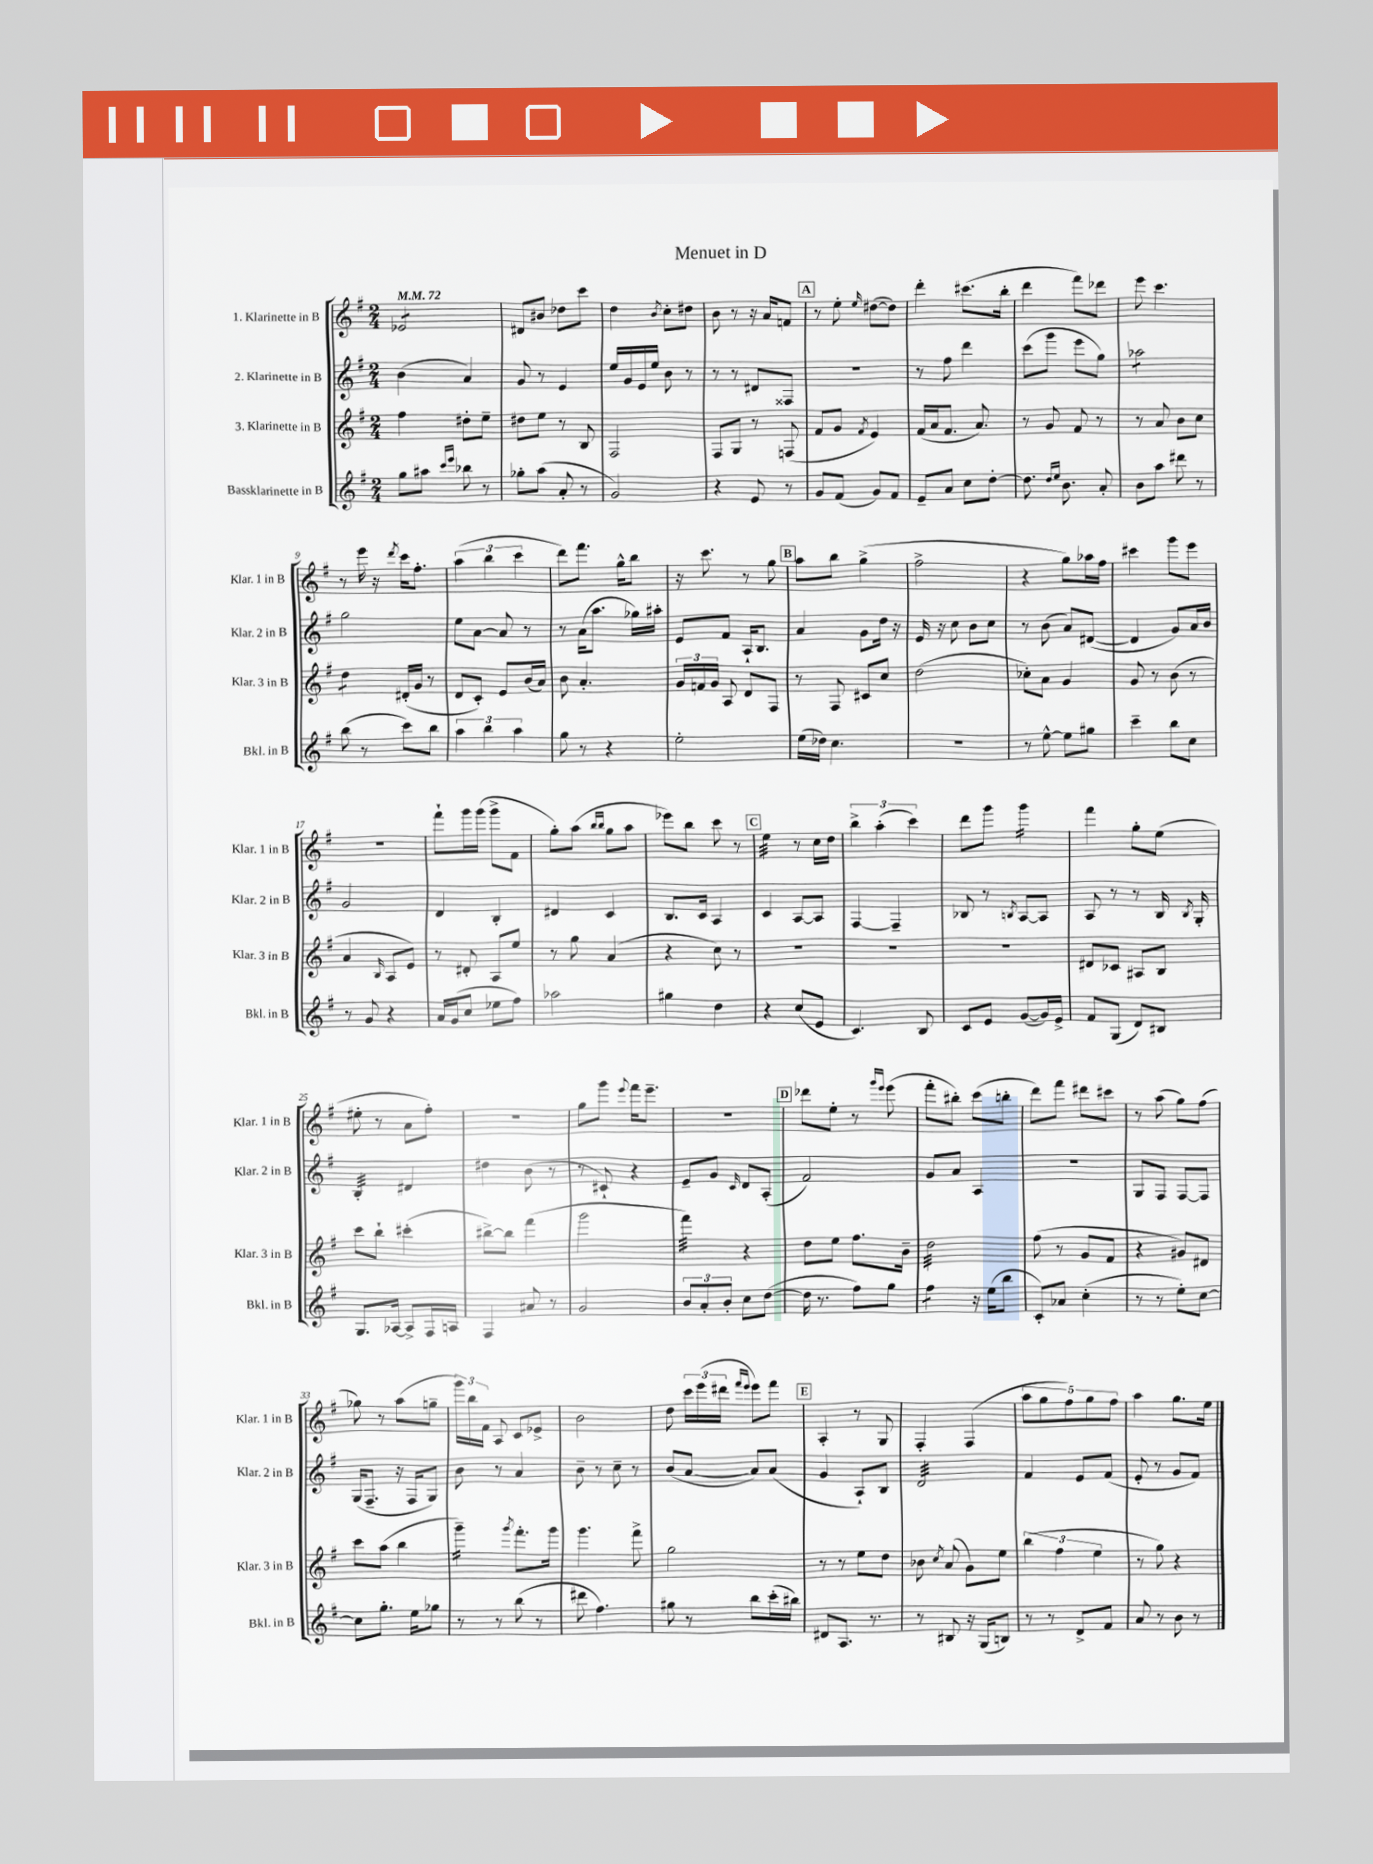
\header { title = "Menuet in D" }
<<
\new StaffGroup <<
\new Staff = "s0" \with { instrumentName = "1. Klarinette in B" shortInstrumentName = "Klar. 1 in B" } {
    \clef treble \key g \major \numericTimeSignature \time 2/4 \tempo 4 = 72
    \autoBeamOff ees'2:8 |
    dis'8[ bis'8] des''8[ c'''8] |
    d''4 \acciaccatura { b'8 } c''8[-. dis''8] |
    b'8 r8 r16 a'16[ f'8] |
    \mark \markup { \box "A" } r8 e''8-. \grace { e''16 } dis''8[~( dis''8]) |
    d'''4-. cis'''8.[( b''16]-. |
    d'''4 fis'''8[) des'''8] |
    e'''8 c'''4. |
    r8 e'''16 r16 \acciaccatura { d'''8 } c'''16[ fis''8.]-. |
    \tuplet 3/2 { a''4( b''4 c'''4 } |
    d'''8[) fis'''8.] g''16[-^ b''8] |
    r16 c'''8. r8 g''8 |
    \mark \markup { \box "B" } a''8[ b''8] g''4->( |
    fis''2-> |
    r4 g''8[) aes''16 fis''16] |
    cis'''4 g'''8[ e'''8] |
    r2 |
    fis'''8[-! g'''16 g'''16]( g'''8[-> fis'8] |
    g''8[-.) a''8]( \grace { b''16[ b''16] } g''8[ a''8] |
    ees'''8[) b''8] c'''8 r8 |
    \mark \markup { \box "C" } e''4:32 r8 c''16[ d''16] |
    \tuplet 3/2 { b''4-> a''4-.( c'''4) } |
    d'''8[ g'''8] g'''4:16 |
    fis'''4 g''8[-. e''8]( |
    eis''8-. r8 a'8[ fis''8]-.) |
    R2 |
    g''8[ g'''8] \appoggiatura { e'''8 } fis'''16[ e'''8.]-- |
    r2 |
    \mark \markup { \box "D" } des'''8[ e''8]-. r8 \grace { g'''16[ e'''16] } e'''8( |
    fis'''8[-. bis''8]-.) c'''8[( b''8]-. |
    d'''8[) fis'''8] dis'''8[ cis'''8] |
    r8 a''8( g''8[) fis''8]( |
    ges''8) r8 a''8[( g''8]-- |
    \tuplet 3/2 { g'''16[) b''16 fis'16] } a8 c'8[ ees'8]-> |
    b'2 |
    d''8 \tuplet 3/2 { c'''16[ e'''16( dis'''16] } \grace { fis'''16[ e'''16] } e'''8[) fis'''8] |
    \mark \markup { \box "E" } a4-. r8 g8 |
    fis4-. fis4( |
    \tuplet 5/4 { a''8[ g''8 fis''8) g''8 fis''8] } |
    a''4 g''8.[ e''16] \bar "|." |
}
\new Staff = "s1" \with { instrumentName = "2. Klarinette in B" shortInstrumentName = "Klar. 2 in B" } {
    \clef treble \key g \major \numericTimeSignature \time 2/4
    \autoBeamOff b'4( a'4) |
    g'8 r8 e'4 |
    e''16[ g'16 e'16 e''16] b'8 r8 |
    r8 r8 dis'8[ fisis8] |
    \mark \markup { \box "A" } R2 |
    r8 fis''8 d'''4 |
    c'''8[( g'''8] e'''8[ g''8]) |
    aes''2:8 |
    g''2 |
    e''8[ a'8]~ a'8 r8 |
    r8 a'16[( a''8.] ges''16[) ais''16]-. |
    e'8[ fis'8] a16[-! b8.] |
    \mark \markup { \box "B" } a'4 g'8[ d''16] r16 |
    e'16 r16 c''8 b'8[ c''8] |
    r8 b'8( a'8[) dis'8]~( |
    dis'4 g'8[) a'16 b'16] |
    g'2 |
    d'4 b4-. |
    dis'4 c'4 |
    b8.[ c'16] a4 |
    \mark \markup { \box "C" } c'4 a8[~ a8] |
    fis4~ fis4-- |
    bes8 r8 \acciaccatura { b8 } a8[~ a8] |
    a8 r8 r8 b16 \acciaccatura { b8 } g16-. |
    b4:32-. dis'4 |
    dis''4 b'8( r8 |
    r8 cis'8-!) r4 |
    e'8[-- g'8] \grace { c'16 } d'8[ a8]-.( |
    \mark \markup { \box "D" } fis'2) |
    g'8[ a'8] a4 |
    R2 |
    g8[ fis8] fis8[~ fis8] |
    g16[( fis8.]-- r16 fis16[ g8]) |
    b'8 r8 a'4 |
    b'8-- r8 c''8-- r8 |
    b'8[( a'8]~ a'8[) a'8]( |
    \mark \markup { \box "E" } g'4 a8[-!) b8] |
    d'2:32 |
    fis'4 e'8[ fis'8]( |
    e'8-. r8 g'8[ fis'8]) \bar "|." |
}
\new Staff = "s2" \with { instrumentName = "3. Klarinette in B" shortInstrumentName = "Klar. 3 in B" } {
    \clef treble \key g \major \numericTimeSignature \time 2/4
    \autoBeamOff fis''4 dis''8[-. e''8]-- |
    dis''8[ e''8] r8 b8 |
    fis2 |
    fis8[ g8] r8 f8( |
    \mark \markup { \box "A" } fis'8[ g'8] \acciaccatura { fis'8 } e'4) |
    fis'16[( a'16 fis'8.] a'8.) |
    r8 g'8 fis'8 r8 |
    r8 a'8 b'8[ c''8] |
    d''4:8 dis'16[-.( g'16] r8 |
    d'8[ c'8]-.) e'8[ b'16( a'16]) |
    b'8 a'4.-. |
    \tuplet 3/2 { g'16[ f'16 g'16] } a8 d'8[ fis8] |
    \mark \markup { \box "B" } r8 fis8 cis'8[ c''8] |
    d''2( |
    ces''8[-.) a'8] g'4 |
    g'8 r8 b'8( r8 |
    a'4 \grace { b16 } a8[ e'8]) |
    r8 dis'8-. a8[ e''8] |
    r8 g''8 a'4( |
    r4 c''8) r8 |
    \mark \markup { \box "C" } R2 |
    R2 |
    R2 |
    dis'8[ ces'8] ais8[ b8] |
    c'''8[ b''8]-! cis'''4-.( |
    bis''8[~->) bis''8] fis'''4( |
    g'''2 |
    fis'''4:32) r4 |
    \mark \markup { \box "D" } d''8[ e''8] fis''8.[ b'16]-- |
    d''2:32 |
    fis''8( r8 g'8[ fis'8] |
    r4 gis'8[) dis'8] |
    c'''8[ a''8]( b''4 |
    g'''4:16--) \acciaccatura { g'''8 } fis'''8.[-. g'''16] |
    g'''4. fis'''8-> |
    g''2 |
    \mark \markup { \box "E" } r8 r8 e''8[ d''8] |
    bes'8 \acciaccatura { c''8 } a'8( g'8[) e''8] |
    \tuplet 3/2 { b''4( fis''4 e''4 } |
    r8 g''8) r4 \bar "|." |
}
\new Staff = "s3" \with { instrumentName = "Bassklarinette in B" shortInstrumentName = "Bkl. in B" } {
    \clef treble \key g \major \numericTimeSignature \time 2/4
    \autoBeamOff g''8[ ais''8] \grace { c'''16[ e'''16] } bes''8 r8 |
    ges''8[-. a''8]( a'8-. r8 |
    g'2) |
    r4 e'8 r8 |
    \mark \markup { \box "A" } g'8[ fis'8]( g'8[) fis'8] |
    e'8[-- a'8] c''8[ d''8]~-. |
    d''8. \grace { d''16[ e''16] } b'8. a'8-. |
    b'8[ a''8] dis'''8 r8 |
    b''8( r8 c'''8[) b''8] |
    \tuplet 3/2 { a''4 b''4 a''4 } |
    g''8 r8 r4 |
    e''2-. |
    \mark \markup { \box "B" } e''16[( des''16]) c''4. |
    r2 |
    r8 e''8~-^ e''8[ gis''8] |
    c'''4-- b''8[ c''8] |
    r8 g'8 r4 |
    a'16[ g'16( c''8] ees''8[ fis''8]) |
    aes''2 |
    gis''4 d''4 |
    \mark \markup { \box "C" } r4 c''8[( e'8] |
    c'4.) b8 |
    c'8[ e'8] g'8[~( g'16) e'16]-> |
    fis'8[ g8]( d'8[) bis8] |
    g8.[ aes16]~ aes8[-> fis16 a16] |
    fis4 ais'8 r8 |
    g'2 |
    \tuplet 3/2 { b'8[ a'8-. b'8]-. } c''8[ d''8]~( |
    \mark \markup { \box "D" } d''16 r8. fis''8[) g''8] |
    fis''4:8 r16 e''16[( b''8] |
    c'8[-.) aes'8] c''4-.( |
    r8 r8 e''8[-.) c''8]~ |
    c''8[ g''8.]-. e''16[ ges''8] |
    r8 r8 b''8( r8 |
    dis'''8 fis''4.) |
    gis''8 r8 b''8[ c'''16-.( bis''16]) |
    \mark \markup { \box "E" } dis'8[ a8.] r8. |
    r8 bis8 r16 g16[( b8]) |
    r8 r8 d'8[-> fis'8] |
    a'8 r8 b'8 r8 \bar "|." |
}
>>
>>
